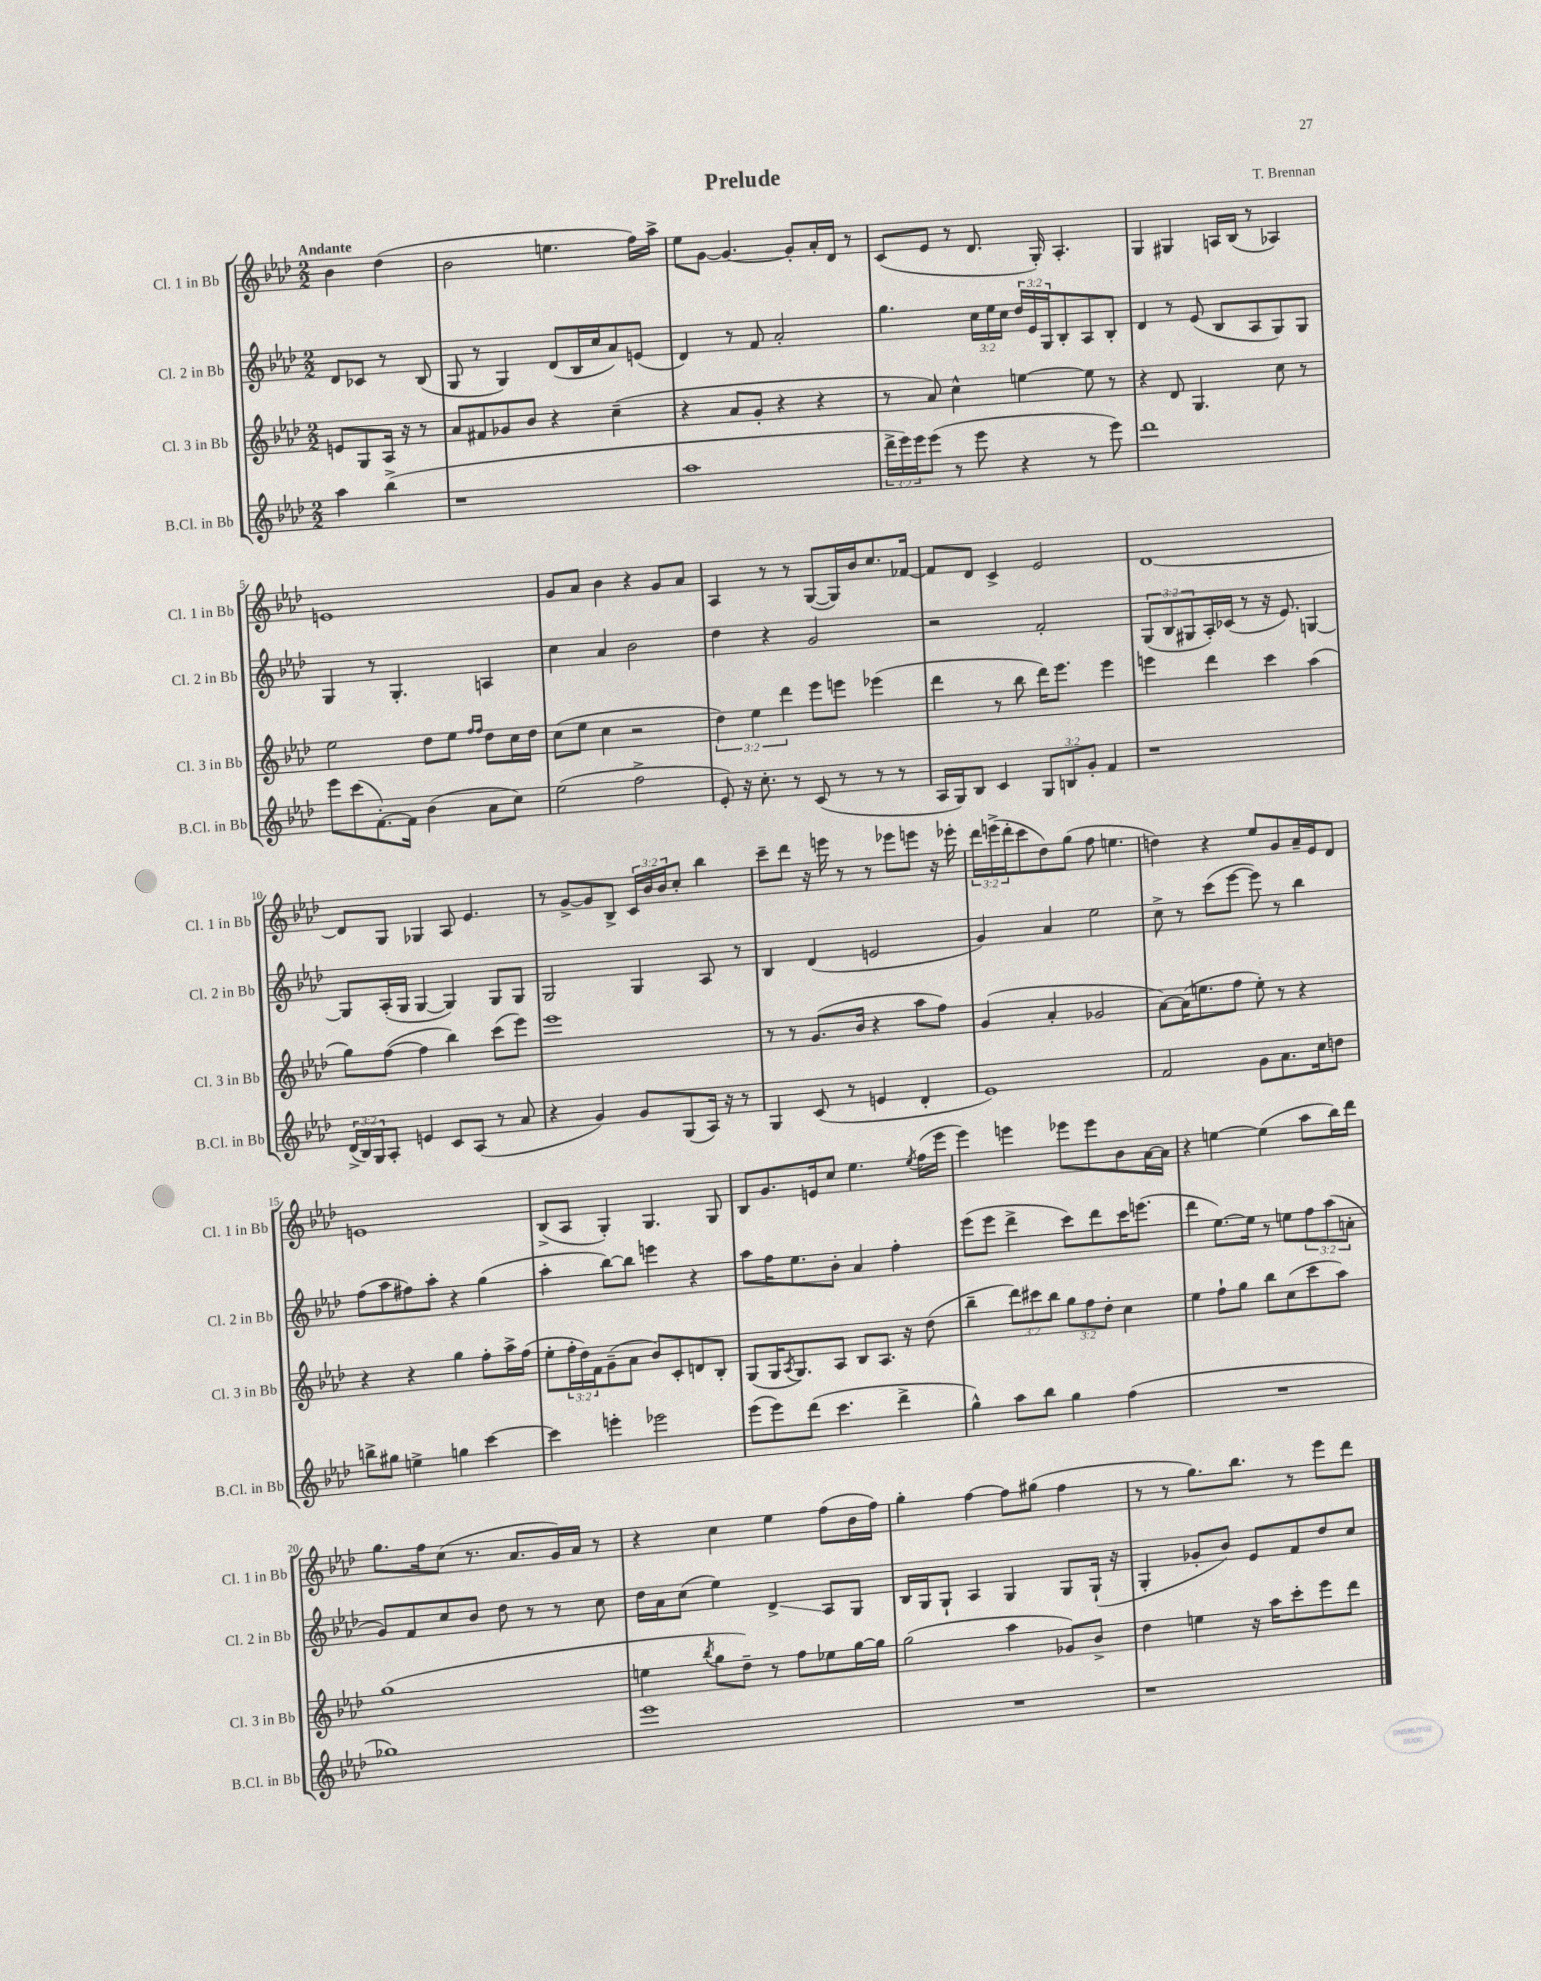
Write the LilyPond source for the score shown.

\header { title = "Prelude" composer = "T. Brennan" }
<<
\new StaffGroup <<
\new Staff = "s0" \with { instrumentName = "Cl. 1 in Bb" shortInstrumentName = "Cl. 1 in Bb" } {
    \clef treble \key aes \major \numericTimeSignature \time 2/2 \override Staff.TupletNumber.text = #tuplet-number::calc-fraction-text \partial 2 \tempo "Andante"
    bes'4 des''4( |
    bes'2 e''4. f''16) aes''16-> |
    ees''8 g'8~ g'4.~ g'8-. aes'16-. des'16 r8 |
    c'8( ees'8 r8 des'8. g16-.) aes4.-. |
    g4 gis4 a16 bes16( r8 aes4) |
    e'1 |
    g'8 aes'8 bes'4 r4 g'8 aes'8 |
    aes4 r8 r8 g8~( g16) bes'16 c''8. fes'16~ |
    fes'8 des'8 c'4-> ees'2 |
    des'1~ |
    des'8 g8 ges4 aes8 ees'4. |
    r8 g'8~-> g'8 bes8-> \tuplet 3/2 { c'16 bes'16 bes'16 } c''8-. bes''4 |
    c'''8-- des'''8 r16 e'''16 r8 r8 ees'''8 e'''8 r16 ees'''16-. |
    \tuplet 3/2 { des'''16 e'''16->( des'''16-. } c'''8 des''8) g''8( f''8 e''4. |
    d''4) r4 ees''8 g'8 aes'16-- ees'16 des'8 |
    e'1 |
    bes8->( aes8 g4-.) g4. g8 |
    bes8 g'8. e'16 c''8 ees''4. \acciaccatura { ees''8 } f''16( ees'''16 |
    ees'''4) e'''4 ees'''8 ees'''8 bes'8 aes'16~ aes'16 |
    r4 e''4~ e''4( aes''8 bes''16) des'''16 |
    g''8. f''16 c''8( r8. aes'8. g'16) aes'16 r8 |
    r4 c''4 ees''4 f''8( bes'16 f''16) |
    g''4-. f''4~ f''8 gis''8( f''4 |
    r8 r8 g''8.) bes''8. r8 ees'''8 des'''8 \bar "|." |
}
\new Staff = "s1" \with { instrumentName = "Cl. 2 in Bb" shortInstrumentName = "Cl. 2 in Bb" } {
    \clef treble \key aes \major \numericTimeSignature \time 2/2 \override Staff.TupletNumber.text = #tuplet-number::calc-fraction-text \partial 2
    des'8 ces'8 r8 bes8( |
    g8 r8 g4) des'8( bes16 c''16 aes'8) e'8( |
    des'4) r8 f'8 aes'2-. |
    g''4. \tuplet 3/2 { c''16 ees''16 c''16 } \tuplet 3/2 { des''16 ees'16 g16 } bes8-. aes8 bes8-. |
    des'4 r8 ees'8( bes8 aes8 g8) g8 |
    g4 r8 g4.-. a4 |
    c''4 aes'4 bes'2 |
    des''4 r4 g'2 |
    r2 f'2-. |
    \tuplet 3/2 { g8( bes8 gis8 } aes16-.) ces'16( r8 r16 ees'8.) g4~ |
    g8 aes16-.( g16 g4~ g4) g8 g8 |
    g2 g4 aes8 r8 |
    bes4 des'4( e'2 |
    g'4) aes'4 ees''2 |
    c''8-> r8 c'''8( ees'''8~ ees'''8) r8 bes''4 |
    f''8( aes''8 fis''8) aes''8-. r4 g''4( |
    aes''4-. bes''8~) bes''8 e'''4 r4 |
    aes''8 f''16 ees''8. bes'8-. aes'4 f''4-. |
    ees'''8( ees'''8 des'''4-> c'''8) des'''8 c'''16 e'''8.( |
    des'''4 ees''8.~) ees''16 r8 e''8 \tuplet 3/2 { f''8 aes''8( a'8-. } |
    g'8) f'8 c''8 bes'8 des''8 r8 r8 c''8 |
    des''16 aes'16 c''8( ees''4) des'4->\glissando aes8 g8 |
    bes16 g16 g8-! aes4 g4 g8 g16-!( r16 |
    g4-. ges'8-. bes'8) ees'8 f'8 des''8 c''8 \bar "|." |
}
\new Staff = "s2" \with { instrumentName = "Cl. 3 in Bb" shortInstrumentName = "Cl. 3 in Bb" } {
    \clef treble \key aes \major \numericTimeSignature \time 2/2 \override Staff.TupletNumber.text = #tuplet-number::calc-fraction-text \partial 2
    e'8 g8 aes16 r16 r8 |
    aes'8 fis'8 ges'8 bes'8 r4 c''4--( |
    r4 aes'8 g'8-. r4 r4 |
    r8 aes'8) c''4-^ e''4~ e''8 r8 |
    r4 des'8 g4. c''8 r8 |
    ees''2 des''8 ees''8 \grace { f''16 f''16 } des''8 c''16 des''16 |
    c''8( ees''8 c''4 r2 |
    \tuplet 3/2 { des''4) ees''4 des'''4 } ees'''8 e'''8 ees'''4( |
    des'''4 r8 bes''8 des'''16) ees'''8. ees'''4 |
    e'''4 des'''4 c'''4 aes''4( |
    g''8) f''8~( f''4 bes''4) c'''8( ees'''8) |
    ees'''1 |
    r8 r8 g'8.( bes'16 r4 aes''8 f''8) |
    g'4( aes'4-. ges'2 |
    aes'8~) aes'16( e''8. f''8 e''8-.) r8 r4 |
    r4 r4 g''4 f''8-. aes''16-> f''16( |
    ees''8-. \tuplet 3/2 { f''16-. des''16) f'16 } g'8--( aes'8 bes'8) c'8-. d'8 bes8-. |
    g8( g16 \acciaccatura { aes8 } g8.) aes8 bes8 aes8. r16 des''8( |
    bes''4-- \tuplet 3/2 { des'''8) cis'''8 bes''8 } \tuplet 3/2 { g''8 f''8 des''8-. } c''4 |
    ees''4 f''8-! g''8 bes''8 c''8( c'''8 aes''8) |
    g''1( |
    e''4 \acciaccatura { bes''8 } g''8 des''8--) r8 f''8 ees''8 g''16~ g''16 |
    g''2( aes''4 ges'8) bes'8-> |
    des''4 e''4 r16 aes''16 c'''8-. ees'''8 des'''8 \bar "|." |
}
\new Staff = "s3" \with { instrumentName = "B.Cl. in Bb" shortInstrumentName = "B.Cl. in Bb" } {
    \clef treble \key aes \major \numericTimeSignature \time 2/2 \override Staff.TupletNumber.text = #tuplet-number::calc-fraction-text \partial 2
    aes''4 bes''4->( |
    r1 |
    aes''1 |
    \tuplet 3/2 { des'''16-> ees'''16) ees'''16 } ees'''8( r8 ees'''8 r4 r8 ees'''8) |
    des'''1 |
    ees'''8 c'''8( f'8.~-.) f'16 bes'4( aes'8 c''8) |
    ees''2( f''2-> |
    ees'8-.) r16 c''8.-. r8 c'8( r8 r8 r8 |
    aes16 g16) bes8 c'4 \tuplet 3/2 { g8 b8 g'8-. } f'4 |
    r1 |
    \tuplet 3/2 { des'16->( bes16) g16 } aes8-. e'4 c'8 aes8( r8 aes'8 |
    r4 g'4) g'8 g8( aes16) r16 r8 |
    g4 c'8( r8 e'4 des'4-. |
    ees'1) |
    f'2 g'8 aes'8. c''16 d''8 |
    b''8-> gis''8 e''4-> g''4 c'''4~ |
    c'''4 e'''4-. ees'''2 |
    ees'''8( ees'''8) des'''8( c'''4. des'''4-> |
    g''4-^) aes''8 bes''8 g''4 f''4( |
    R1 |
    ges''1) |
    ees'''1 |
    R1 |
    r1 \bar "|." |
}
>>
>>
